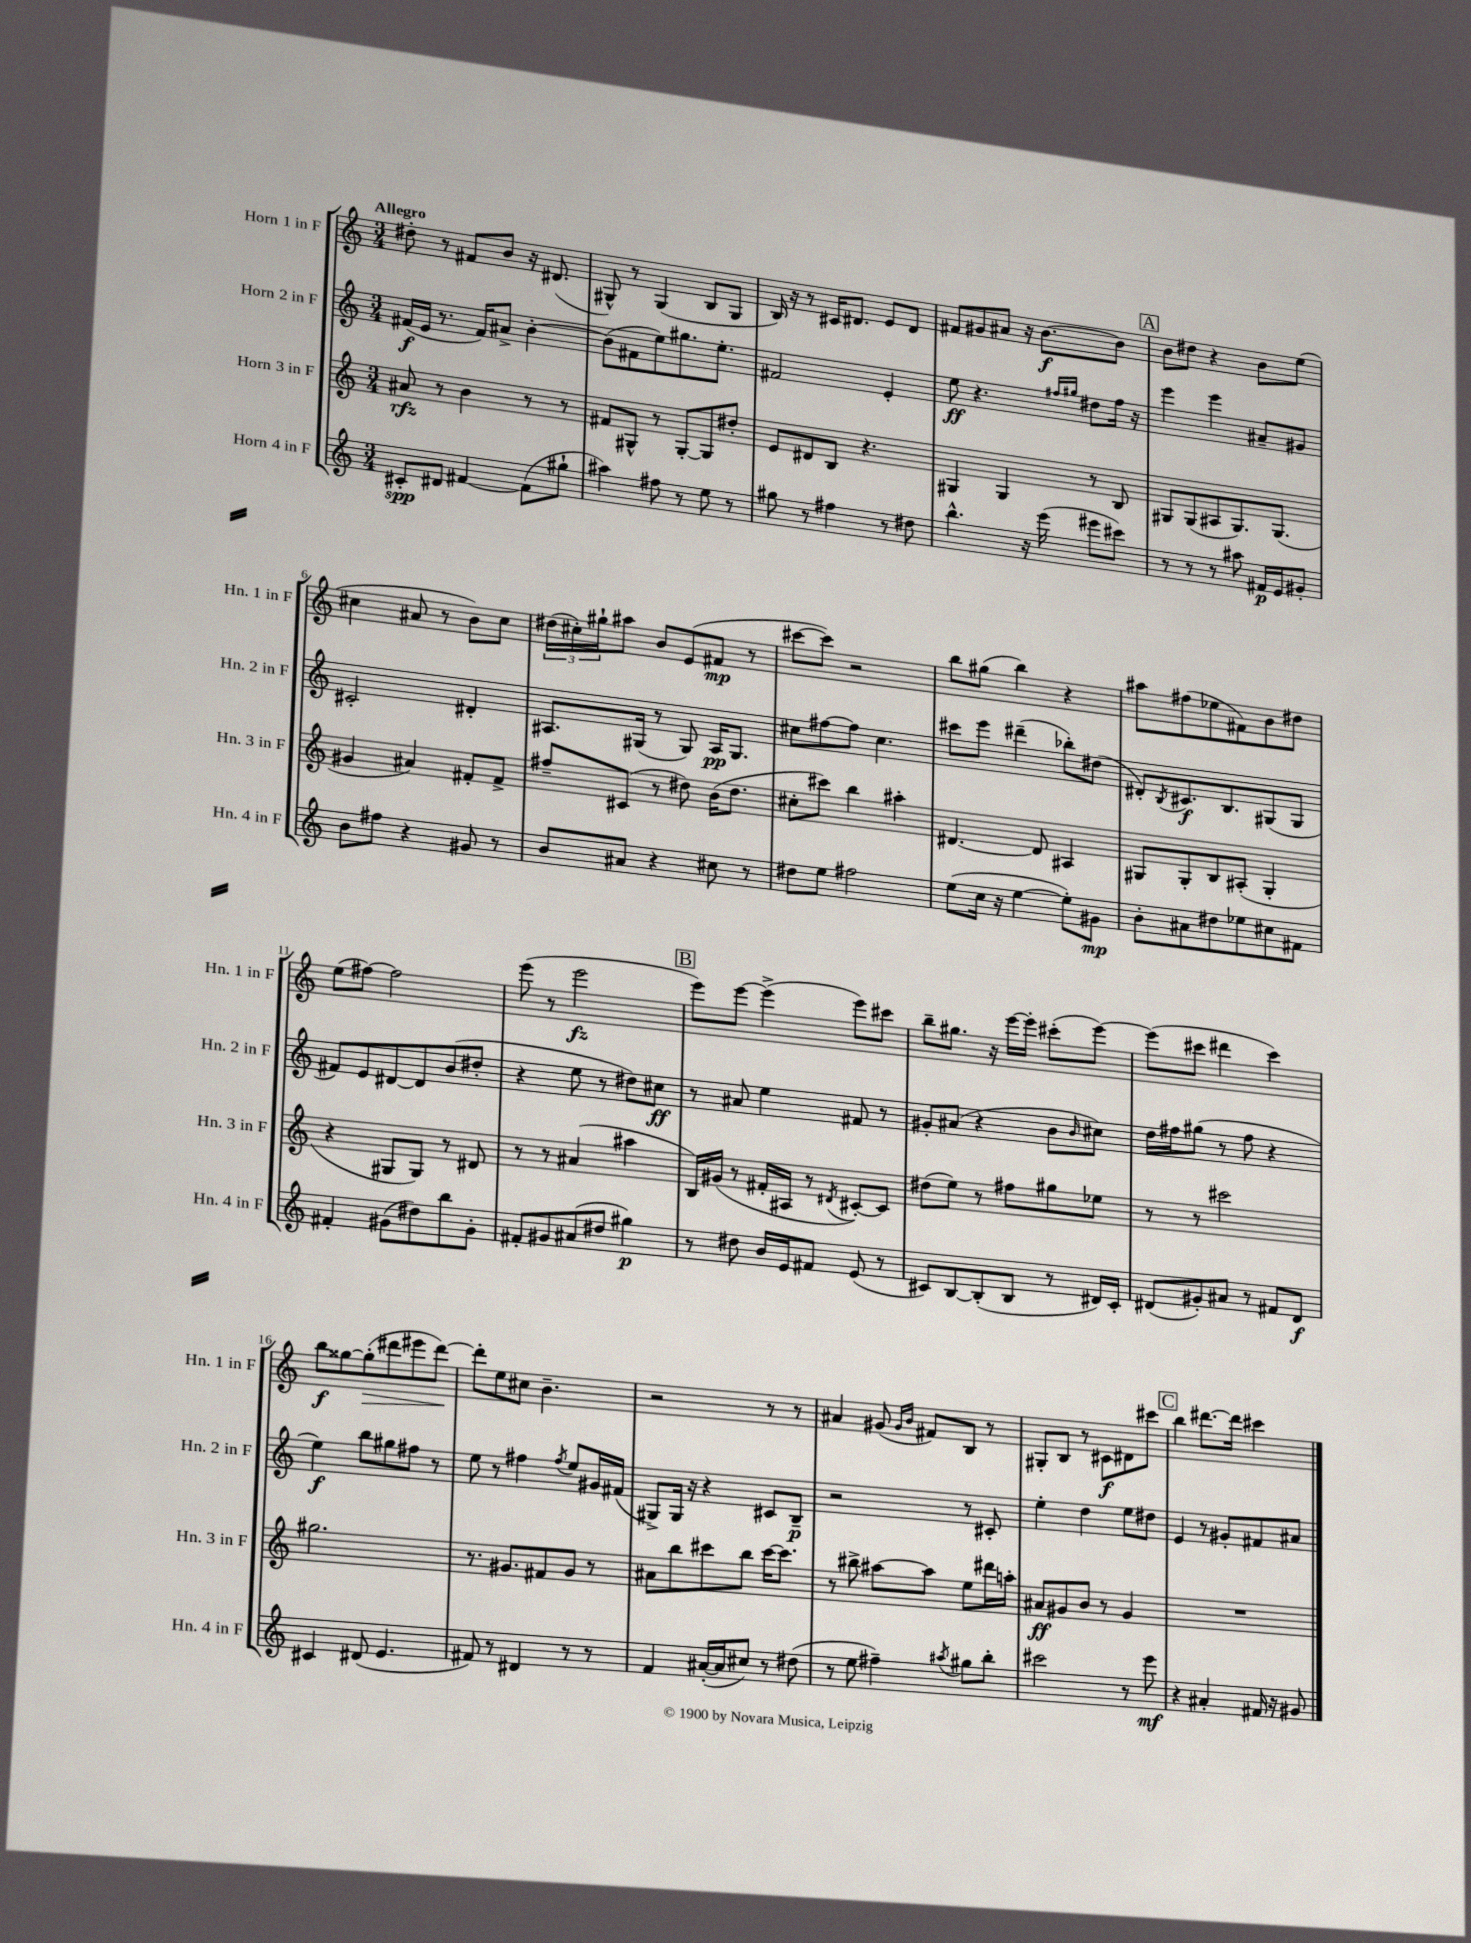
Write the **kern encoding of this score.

**kern	**dynam	**kern	**dynam	**kern	**dynam	**kern	**dynam
*part4	*part4	*part3	*part3	*part2	*part2	*part1	*part1
*staff4	*staff4	*staff3	*staff3	*staff2	*staff2	*staff1	*staff1
*I"Horn 4 in F	*	*I"Horn 3 in F	*	*I"Horn 2 in F	*	*I"Horn 1 in F	*
*I'Hn. 4 in F	*	*I'Hn. 3 in F	*	*I'Hn. 2 in F	*	*I'Hn. 1 in F	*
*clefG2	*	*clefG2	*	*clefG2	*	*clefG2	*
*k[]	*	*k[]	*	*k[]	*	*k[]	*
*M3/4	*	*M3/4	*	*M3/4	*	*M3/4	*
=1	=1	=1	=1	=1	=1	=1	=1
!	!	!	!	!	!	!LO:TX:a:B:t=Allegro	!
8c#X'/L	spp	8a#X/	rfz	(16f#X/LL	f	8dd#X'\	.
.	.	.	.	16e/JJ	.	.	.
8d#X/J	.	8r	.	8.r	.	8r	.
[4f#X/	.	4b\	.	.	.	8f#X/L	.
.	.	.	.	16f#/KL)	.	.	.
.	.	.	.	8a#X^/J	.	8b/J	.
(8f#\L]	.	8r	.	[4b'\	.	16r	.
.	.	.	.	.	.	(8.d#X/	.
8gg#X`\J	.	8r	.	.	.	.	.
=2	=2	=2	=2	=2	=2	=2	=2
4aa#X\)	.	8f#X/L	.	(8b\L]	.	8G#X^^/)	.
.	.	8G#X^^/J	.	8f#X\	.	8r	.
8ff#X\	.	8r	.	8ee\)	.	(4G#/	.
8r	.	[8G#'/L	.	8.gg#X\	.	.	.
8ee\	.	8G#/]	.	.	.	8B/L	.
.	.	.	.	8.ee'\J	.	.	.
8r	.	8dd#X'/J	.	.	.	8G#/J	.
=3	=3	=3	=3	=3	=3	=3	=3
8gg#X\	.	8e/L	.	2f#X/	.	16B/)	.
.	.	.	.	.	.	16r	.
8r	.	8d#X/	.	.	.	8r	.
4ff#X\	.	8B/J	.	.	.	16c#X/KL	.
.	.	.	.	.	.	8.d#X/J	.
.	.	4.r	.	.	.	.	.
8r	.	.	.	4e'/	.	8e/L	.
8dd#X\	.	.	.	.	.	8d#/J	.
=4	=4	=4	=4	=4	=4	=4	=4
4.bb^^\	.	4G#X/	.	8ee\	ff	8f#X/L	.
.	.	.	.	4.r	.	8g#X/	.
.	.	4G#/	.	.	.	8a#X/J	.
16r	.	.	.	.	.	16r	.
(16eee\	.	.	.	.	.	[8.b\L	f
.	.	.	.	16qqff#X/LL	.	.	.
.	.	.	.	16qqgg#X/JJ	.	.	.
8eee#X\L	.	8r	.	8dd#X\L	.	.	.
8ccc#X\J)	.	8B/	.	16ff#\Jk	.	8b\J]	.
.	.	.	.	16r	.	.	.
!!LO:REH:place=s1:t=A
=5	=5	=5	=5	=5	=5	=5	=5
8r	.	8G#X/L	.	4eee\	.	8b\L	.
8r	.	(8G#/	.	.	.	8dd#X\J	.
8r	.	8A#X/	.	4eee\	.	4r	.
8aa#X\	.	8.G#/)	.	.	.	.	.
16f#X/LL	p	.	.	8a#X~/L	.	8b\L	.
16e/J	.	(8.G#/J	.	.	.	.	.
8g#X'/J	.	.	.	8g#X/J	.	(8ee\J	.
!!LO:LB:g=z
=6	=6	=6	=6	=6	=6	=6	=6
8b\L	.	4g#X/	.	2c#X'/	.	4cc#X\	.
8ff#X\J	.	.	.	.	.	.	.
4r	.	4a#X/)	.	.	.	8a#X/	.
.	.	.	.	.	.	8r	.
8g#X/	.	8f#X'/L	.	4d#X'/	.	8b\L)	.
8r	.	8f#^/J	.	.	.	8cc#\J	.
=7	=7	=7	=7	=7	=7	=7	=7
8b/L	.	8ff#X~/L	.	8.A#X/L	.	(24dd#X\LL	.
.	.	.	.	.	.	24cc#X'\)	.
.	.	.	.	.	.	24gg#X`\J	.
8a#X/J	.	(8c#X/J	.	.	.	8aa#X\J	.
.	.	.	.	(16G#X/Jk	.	.	.
4r	.	8r	.	8r	.	8b/L	.
.	.	8dd#X\)	.	8G#/)	.	(8e/	.
8cc#X\	.	(16b\KL	.	16A#/KL	pp	8f#X/J	mp
.	.	8.dd#\J	.	8.G#/J	.	.	.
8r	.	.	.	.	.	8r	.
=8	=8	=8	=8	=8	=8	=8	=8
8dd#X\L	.	8cc#X'\L	.	8cc#X\L	.	[8ccc#X\L	.
8ee\J	.	8ccc#X\J)	.	[8ff#X\	.	8ccc#\J])	.
2ff#X\	.	4bb\	.	8ff#\J]	.	2r	.
.	.	.	.	4.cc#\	.	.	.
.	.	4aa#X'\	.	.	.	.	.
=9	=9	=9	=9	=9	=9	=9	=9
(8ee\L	.	[4.d#X/	.	8ccc#X\L	.	8bb\L	.
16cc\Jk	.	.	.	8eee\J	.	(8gg#X\J	.
16r	.	.	.	.	.	.	.
[4ee\	.	.	.	(4ddd#X~\	.	4bb\)	.
.	.	8d#/]	.	.	.	.	.
8ee'\L])	.	4A#X/	.	8bb-X'\L)	.	4r	.
8g#X\J	mp	.	.	(8dd#X\J	.	.	.
=10	=10	=10	=10	=10	=10	=10	=10
8b'\L	.	8G#X/L	.	8d#X'/L)	.	8aa#X\L	.
.	.	.	.	8qB/	.	.	.
8a#X\	.	8G#'/	.	8.c#X/	f	(8ff#X\	.
8dd#X\	.	8B/	.	.	.	8ee-X\	.
.	.	.	.	8.B/	.	.	.
8ee-X\	.	(8A#X'/J	.	.	.	8f#X\)	.
8cc#X\	.	4G#'/	.	(8G#X/	.	8b\	.
8f#X\J	.	.	.	8G#/J	.	8dd#X\J	.
!!LO:LB:g=z
=11	=11	=11	=11	=11	=11	=11	=11
4f#X'/	.	4r	.	8f#X/L)	.	(8ee\L	.
.	.	.	.	8e/	.	[8ff#X\J)	.
(8g#X\L	.	8G#X/L	.	[8d#X/	.	2ff#\]	.
8dd#X\)	.	8G#/J)	.	8d#/]	.	.	.
8bb\	.	8r	.	(8b/	.	.	.
8g#'\J	.	8d#X/	.	8dd#X'/J	.	.	.
=12	=12	=12	=12	=12	=12	=12	=12
8f#X'/L	.	8r	.	4r	.	(8eee\	.
8g#X/	.	8r	.	.	.	8r	.
(8a#X/	.	(4a#X/	.	8ee\	.	2eee\	fz
8dd#X/J	.	.	.	8r	.	.	.
4gg#X\)	p	4aa#X\	.	8dd#X\L)	.	.	.
.	.	.	.	8cc#X\J	ff	.	.
!!LO:REH:place=s1:t=B
=13	=13	=13	=13	=13	=13	=13	=13
8r	.	16B/LL)	.	8r	.	8eee\L)	.
.	.	(16g#X/JJ	.	.	.	.	.
8dd#X\	.	8r	.	8a#X/	.	[8eee\J	.
16b/LL	.	16f#X'/LL	.	4ee\	.	(4eee^\]	.
16e/J	.	16A#X/JJ	.	.	.	.	.
8f#X/J	.	8r	.	.	.	.	.
.	.	8qd#X/	.	.	.	.	.
(8e/	.	[8c#X'/L)	.	8f#X/	.	8eee\L)	.
8r	.	8c#/J]	.	8r	.	8ccc#X\J	.
=14	=14	=14	=14	=14	=14	=14	=14
8c#X/L)	.	(8dd#X\L	.	8g#X'/L	.	8bb~\L	.
[8B/	.	8ee\J)	.	(8a#X/J	.	8.gg#X\J	.
(8B'/]	.	8r	.	4r	.	.	.
.	.	.	.	.	.	16r	.
8B/J	.	8ff#X\L	.	.	.	[16eee\LL	.
.	.	.	.	.	.	16eee'\JJ]	.
8r	.	8gg#X\	.	8b\L	.	(8ccc#X'\L	.
.	.	.	.	16qqb/	.	.	.
16d#X/LL)	.	8ee-X\J	.	8cc#X\J)	.	[8eee\J)	.
16c#'/JJ	.	.	.	.	.	.	.
=15	=15	=15	=15	=15	=15	=15	=15
(8d#X/L	.	8r	.	16dd\LL	.	(8eee\L]	.
.	.	.	.	16ff#X\J	.	.	.
8g#X'/)	.	8r	.	(8gg#X\J	.	8ccc#X\J	.
8a#X/J	.	2ccc#X\	.	8r	.	4ddd#X\	.
8r	.	.	.	8ff#\	.	.	.
8f#X/L	.	.	.	4r	.	4ccc#\)	.
8d#/J	f	.	.	.	.	.	.
!!LO:LB:g=z
=16	=16	=16	=16	=16	=16	=16	=16
4c#X/	.	2.gg#X\	.	4ee\)	f	8bb\L	f
.	.	.	.	.	.	[8gg##X\	.
!	!	!	!	!	!	!	!LO:HP:b
(8d#X/	.	.	.	8bb\L	.	(8gg##'\]	>
4.e/	.	.	.	8gg#X\	.	8ddd#X\	.
.	.	.	.	8ff#X\J	.	8eee#X\	.
.	.	.	.	8r	.	[8ddd#\J)	.
.	.	.	.	.	.	.	]
=17	=17	=17	=17	=17	=17	=17	=17
8f#X/)	.	8.r	.	8ee\	.	8ddd#'\L]	.
8r	.	.	.	8r	.	8ee\	.
.	.	8.g#X/L	.	.	.	.	.
4d#X/	.	.	.	4ff#X\	.	8cc#X\J	.
.	.	8f#X/	.	.	.	4.b~\	.
.	.	.	.	8qff#/	.	.	.
8r	.	8g#/J	.	8ee/L	.	.	.
8r	.	8r	.	16g#X/L	.	.	.
.	.	.	.	(16f#X/JJ	.	.	.
=18	=18	=18	=18	=18	=18	=18	=18
4f/	.	8a#X\L	.	8G#X^/L)	.	2r	.
.	.	8bb\	.	16G#/Jk	.	.	.
.	.	.	.	16r	.	.	.
([16a#X'/LL	.	8ccc#X\	.	4r	.	.	.
16a#/J]	.	.	.	.	.	.	.
8cc#X/J)	.	8bb\J	.	.	.	.	.
8r	.	[16ccc#\KL	.	8c#X/L	.	8r	.
.	.	8.ccc#\J]	.	.	.	.	.
(8dd#X\	.	.	.	8B~/J	p	8r	.
=19	=19	=19	=19	=19	=19	=19	=19
8r	.	8r	.	2r	.	4a#X/	.
8ee\	.	8bb#X^\	.	.	.	.	.
4ff#X~\)	.	[8aa#X\L	.	.	.	(8g#X/	.
.	.	.	.	.	.	16qqg#/LL	.
.	.	.	.	.	.	16qqb/JJ	.
.	.	8aa#\J]	.	.	.	8f#X/L)	.
8qaa#X/	.	.	.	.	.	.	.
8gg#X\L	.	8ee\L	.	8r	.	8B/J	.
8bb'\J	.	16ddd#X\L	.	8c#X'/	.	8r	.
.	.	16aan'\JJ	.	.	.	.	.
=20	=20	=20	=20	=20	=20	=20	=20
2ccc#X\	.	8a#X/L	ff	4ee'\	.	8G#X'/L	.
.	.	8g#X/	.	.	.	8B/J	.
.	.	8b/J	.	4dd\	.	8r	.
.	.	8r	.	.	.	8c#X\L	f
8r	.	4g#/	.	8ee\L	.	8d#X\	.
8eee\	mf	.	.	8dd#X\J	.	8ccc#X\J	.
!!LO:REH:place=s1:t=C
=21	=21	=21	=21	=21	=21	=21	=21
4r	.	2.r	.	4e/	.	4bb\	.
4a#X'/	.	.	.	8r	.	[8.ddd#X\L	.
.	.	.	.	8g#X'/L	.	.	.
.	.	.	.	.	.	16ddd#\Jk]	.
16f#X/	.	.	.	8f#X/	.	4ccc#X\	.
16r	.	.	.	.	.	.	.
8g#X/	.	.	.	8a#X/J	.	.	.
==	==	==	==	==	==	==	==
*-	*-	*-	*-	*-	*-	*-	*-
